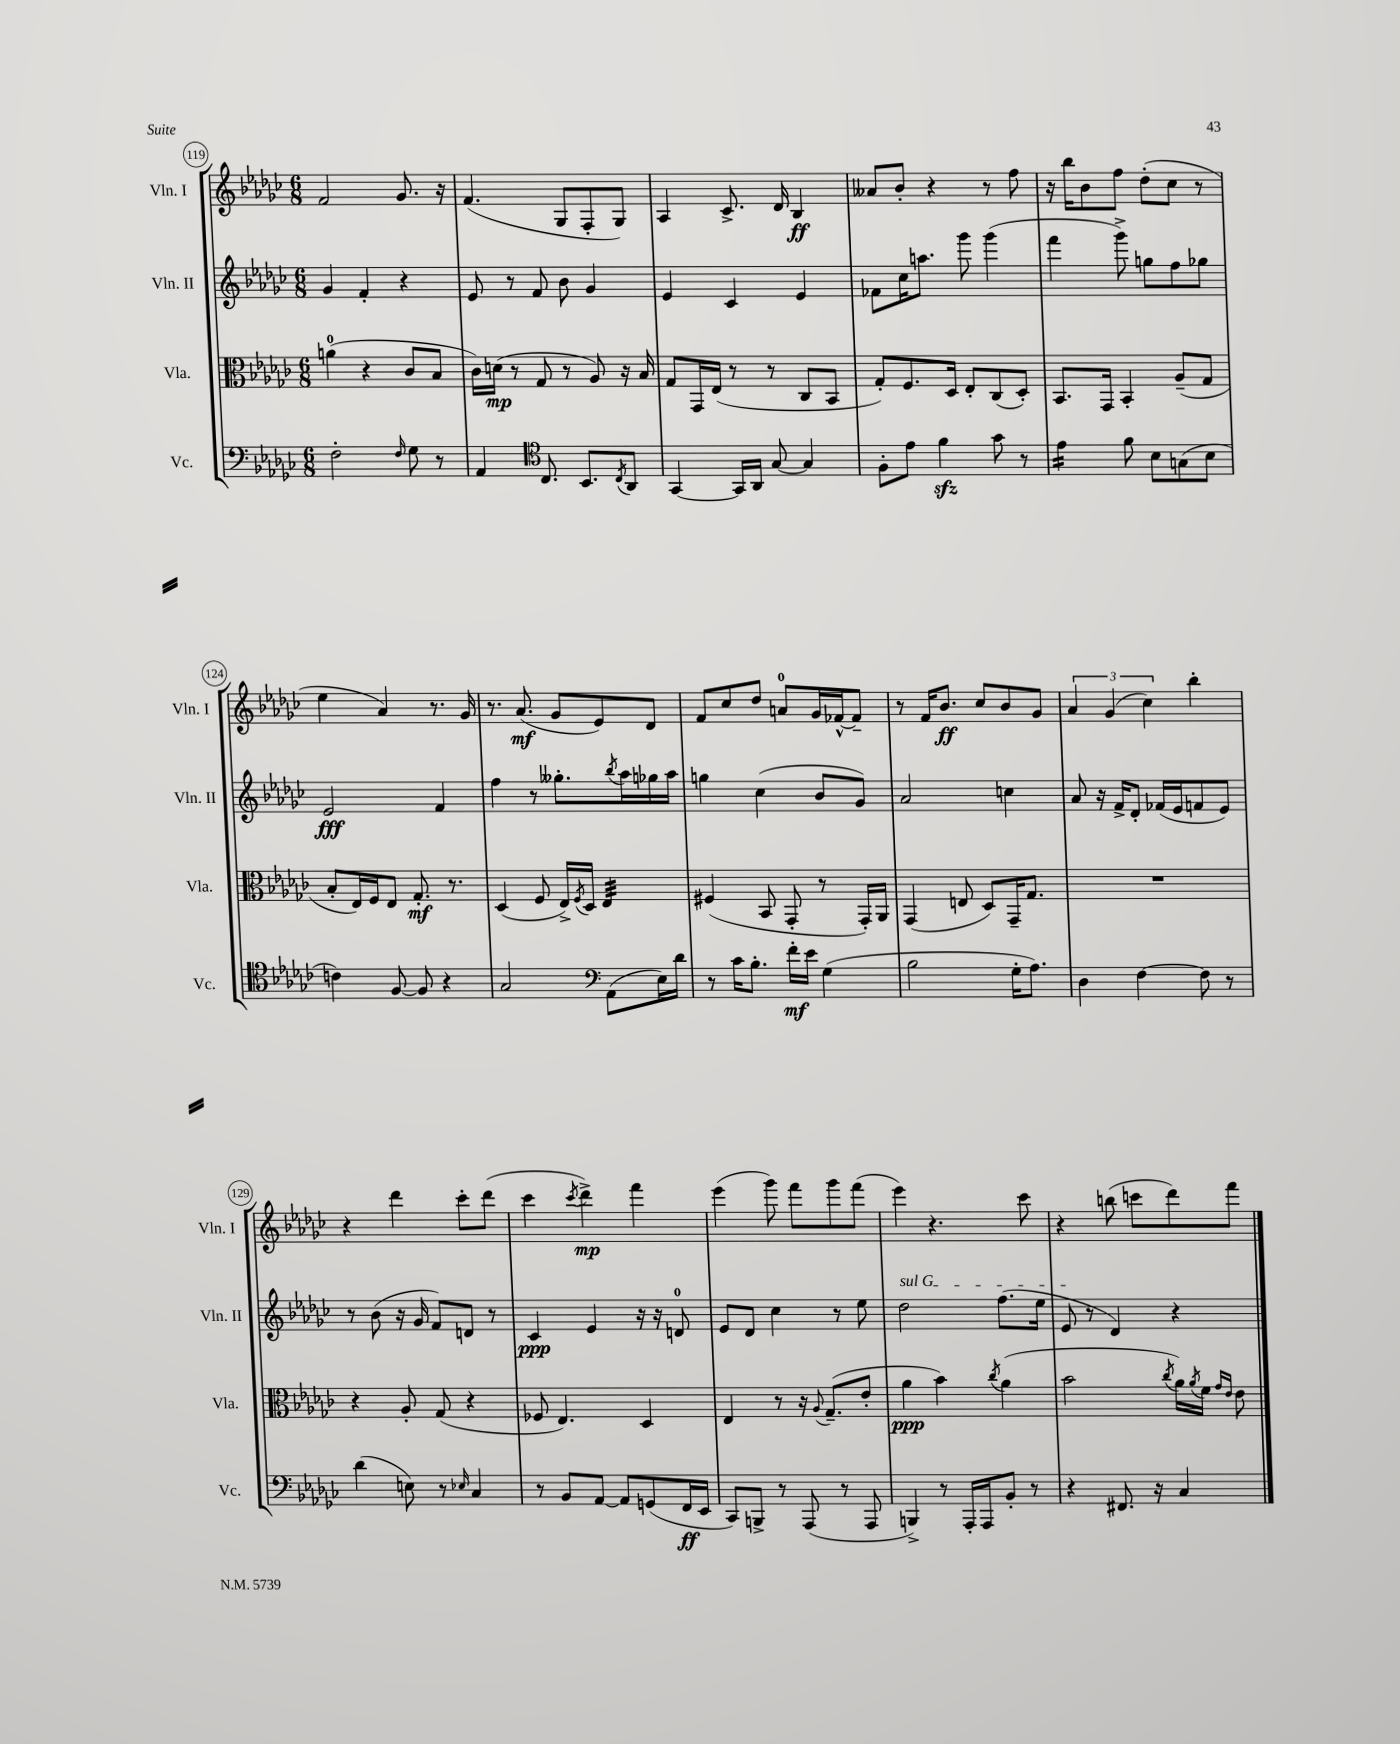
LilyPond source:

<<
\new StaffGroup <<
\new Staff = "s0" \with { instrumentName = "Vln. I" shortInstrumentName = "Vln. I" } {
    \clef treble \key ges \major \numericTimeSignature \time 6/8
    f'2 ges'8. r16 |
    f'4.( ges8 f8-. ges8) |
    aes4 ces'8.-> des'16 bes4\ff |
    aeses'8 bes'8-. r4 r8 f''8 |
    r16 bes''16 bes'8 f''8 des''8-.( ces''8 r8 |
    ees''4 aes'4) r8. ges'16 |
    r8. aes'8.\mf( ges'8 ees'8) des'8 |
    f'8 ces''8 des''8 a'8-0 ges'16 fes'16~-^ fes'8-- |
    r8 f'16 bes'8.\ff ces''8 bes'8 ges'8 |
    \tuplet 3/2 { aes'4 ges'4( ces''4) } bes''4-. |
    r4 des'''4 ces'''8-. des'''8( |
    ces'''4 \acciaccatura { ces'''8 } des'''4->\mp) f'''4 |
    ees'''4( ges'''8) f'''8 ges'''8 f'''8( |
    ees'''4) r4. ces'''8 |
    r4 b''8( c'''8 des'''8) f'''8 \bar "|." |
}
\new Staff = "s1" \with { instrumentName = "Vln. II" shortInstrumentName = "Vln. II" } {
    \clef treble \key ges \major \numericTimeSignature \time 6/8
    ges'4 f'4-. r4 |
    ees'8 r8 f'8 bes'8 ges'4 |
    ees'4 ces'4 ees'4 |
    fes'8 ces''16 a''8. ges'''8 ges'''4( |
    f'''4 ges'''8->) g''8 f''8 ges''8 |
    ees'2\fff f'4 |
    f''4 r8 geses''8.-. \acciaccatura { bes''8 } aes''16 ges''16 aes''16 |
    g''4 ces''4( bes'8 ges'8) |
    aes'2 c''4 |
    aes'8 r16 f'16-> des'8-. fes'16( ees'16 f'8 ees'8) |
    r8 bes'8( r16 ges'16 f'8) d'8 r8 |
    ces'4\ppp ees'4 r16 r16 d'8-0 |
    ees'8 des'8 ces''4 r8 ees''8 |
    \once \override TextSpanner.bound-details.left.text = \markup { \italic "sul G" } des''2\startTextSpan f''8.( ees''16 |
    ees'8\stopTextSpan r8 des'4) r4 \bar "|." |
}
\new Staff = "s2" \with { instrumentName = "Vla." shortInstrumentName = "Vla." } {
    \clef alto \key ges \major \numericTimeSignature \time 6/8
    a'4-0( r4 ces'8 bes8 |
    ces'16) d'16\mp( r8 ges8 r8 aes8) r16 bes16 |
    ges8 ges,16 ees16( r8 r8 ces8 bes,8 |
    ges8-.) f8. des16 ees8-. ces8( des8-.) |
    bes,8. ges,16 bes,4-. aes8--( ges8 |
    bes8-. ees16) f16 ees8 ges8.-.\mf r8. |
    des4( f8 ees16->) \acciaccatura { f8 } des16 ees4:32 |
    fis4( bes,8 ges,8-. r8 ges,16-.) aes,16 |
    ges,4( e8 des8) ges,16-- ges8. |
    R2. |
    r4 aes8-. ges8( r4 |
    fes8 ees4.) des4 |
    ees4 r8 r16 \appoggiatura { aes8 } ges8.--( ees'8-. |
    aes'4\ppp bes'4) \acciaccatura { ces''8 } aes'4( |
    bes'2 \acciaccatura { ces''8 } aes'16) \acciaccatura { aes'8 } f'16 \grace { ges'16 ees'16 } ees'8 \bar "|." |
}
\new Staff = "s3" \with { instrumentName = "Vc." shortInstrumentName = "Vc." } {
    \clef bass \key ges \major \numericTimeSignature \time 6/8
    f2-. \grace { f16 } ges8 r8 |
    aes,4 \clef tenor ces8. bes,8. \acciaccatura { ces8 } aes,8 |
    ges,4~ ges,16 aes,16 ges8~ ges4 |
    f8-. ees'8 f'4\sfz ges'8 r8 |
    ees'4:16 f'8 bes8 g8( bes8 |
    c'4) f8~ f8 r4 |
    ges2 \clef bass aes,8( ees16) des'16 |
    r8 ces'16 bes8.-. f'16-.\mf ees'16 ges4( |
    bes2 ges16-. aes8.) |
    des4 f4~ f8 r8 |
    des'4( e8) r8 \grace { ees16 } ces4 |
    r8 bes,8 aes,8~ aes,8 g,8( f,16\ff ees,16 |
    ces,8) b,,8-> r8 aes,,8( r8 aes,,8 |
    b,,4->) r8 aes,,16-. aes,,16 bes,8-. r8 |
    r4 fis,8. r16 ces4 \bar "|." |
}
>>
>>
\layout { \context { \Score currentBarNumber = #119 \override BarNumber.stencil = #(make-stencil-circler 0.1 0.3 ly:text-interface::print) } }
